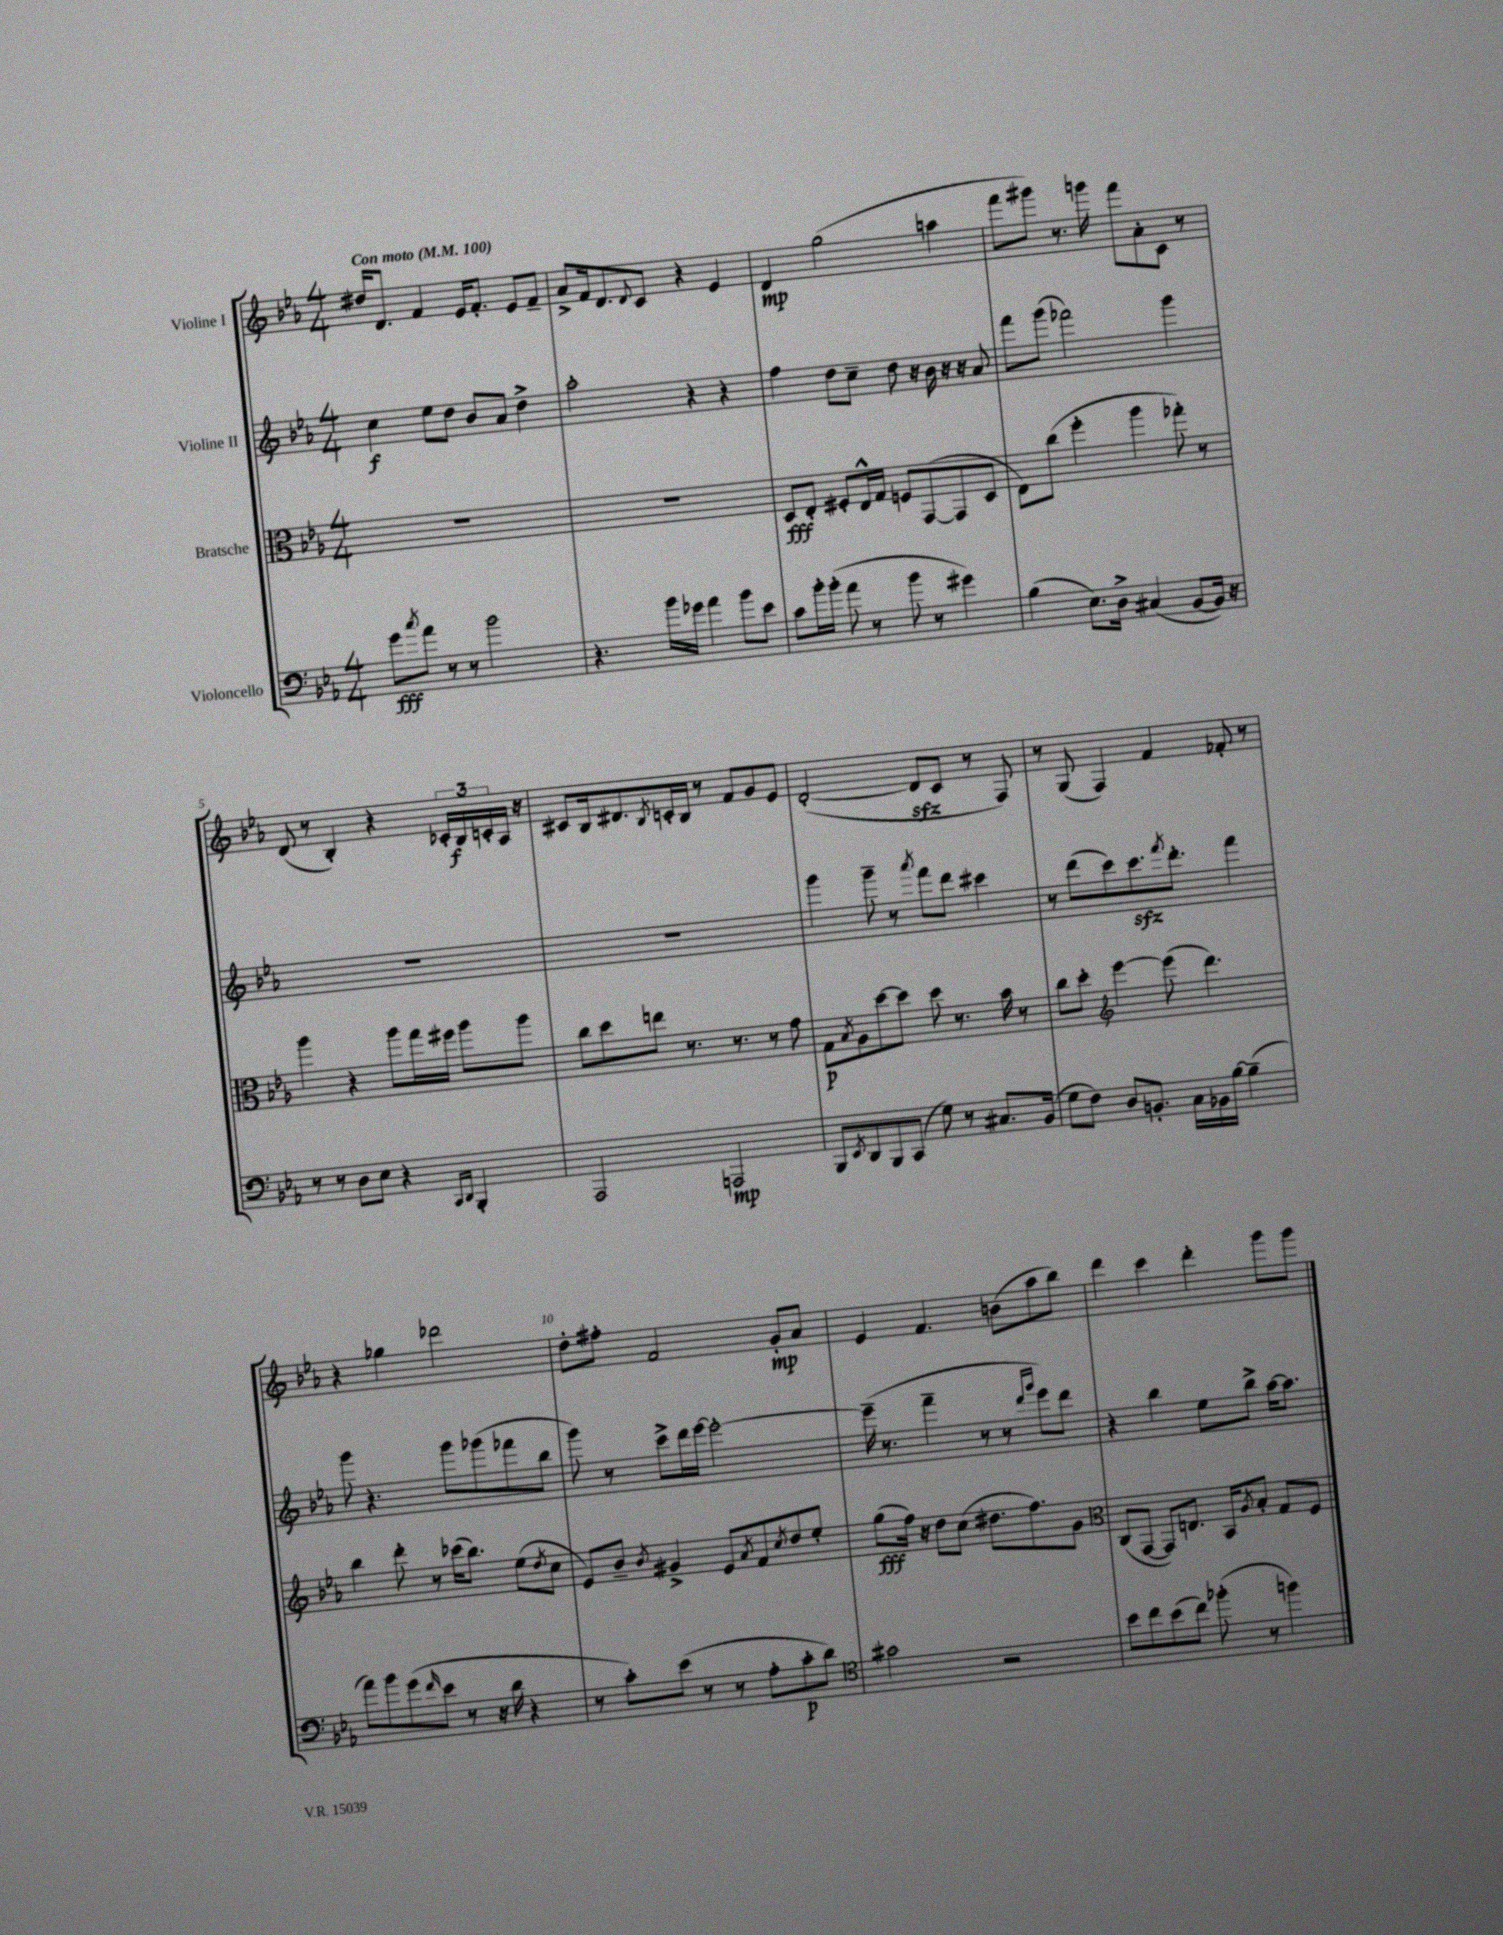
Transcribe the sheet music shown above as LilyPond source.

<<
\new StaffGroup <<
\new Staff = "s0" \with { instrumentName = "Violine I" } {
    \clef treble \key ees \major \numericTimeSignature \time 4/4 \tempo "Con moto" 4 = 100
    dis''16 d'8. f'4 ees'16 f'8.-. ees'8 f'8-- |
    aes'8-> f'16 d'8. \appoggiatura { d'8 } c'8 r4 ees'4 |
    d'4\mp g''2( a''4 |
    f'''8 gis'''8) r8. g'''16 f'''8 aes'8-. c'8 r8 |
    d'8( r8 bes4-.) r4 \tuplet 3/2 { ces'16-. bes16\f c'16-. } aes16 r16 |
    cis'8 bes16 dis'8. \acciaccatura { bes8 } c'16-. bes16 r8 f'8 g'8 ees'8 |
    d'2~-.( d'8\sfz c'8 r8 f8) |
    r8 g8( f4) f'4 fes'8-. r8 |
    r4 ges''4 des'''2 |
    d''8-. fis''8-. f'2 g'8-.\mp aes'8 |
    ees'4 f'4. b'8( aes''8 bes''8) |
    d'''4 c'''4 d'''4-. g'''8 g'''8 \bar "|." |
}
\new Staff = "s1" \with { instrumentName = "Violine II" } {
    \clef treble \key ees \major \numericTimeSignature \time 4/4
    c''4\f ees''8 d''8 bes'8 aes'8 d''4-> |
    aes''2-. r4 r4 |
    f''4 d''8 c''8-- d''8 r16 bes'16 r16 r16 aes'8 |
    f'''8 g'''8( fes'''2) g'''4 |
    R1 |
    R1 |
    g'''4 g'''8-- r8 \acciaccatura { aes'''8 } f'''8 d'''8 cis'''4 |
    r8 d'''8( c'''8) c'''8.\sfz \acciaccatura { f'''8 } d'''8.-. f'''4 |
    g'''8 r4. g'''8 ges'''8( fes'''8 bes''8 |
    g'''8) r8 c'''8-> d'''16 ees'''16~ ees'''2~-. |
    ees'''16--( r8. f'''4-- r8 r8 \grace { d'''16 g'''16 } ees'''8) d'''8 |
    r4 bes''4 ees''8 bes''8-> aes''16~ aes''8. \bar "|." |
}
\new Staff = "s2" \with { instrumentName = "Bratsche" } {
    \clef alto \key ees \major \numericTimeSignature \time 4/4
    R1 |
    R1 |
    d8\fff ees8-. fis8-. ees16-^ g16 f8 g,8~( g,8 d8 |
    ees8) c''8( f''4-. aes''4 ges''8-.) r8 |
    aes''4 r4 aes''8 g''16 fis''16 aes''8 aes''8 |
    c''8 d''8 e''8 r8. r8. r8 g'8 |
    g8\p \acciaccatura { bes8 } aes8 d''8~ d''8 d''8 r8. bes'16 r8 |
    c''8 d''8-. \clef treble ees'''4~ ees'''8( d'''4.) |
    bes''4 d'''8-. r8 ces'''16( bes''8.) ees''8( \acciaccatura { d''8 } c''8 |
    ees'8) bes'8-- \acciaccatura { bes'8 } gis'4-> ees'8 \acciaccatura { aes'8 } f'8 \acciaccatura { c''8 } d''8 ees''8-. |
    g''8\fff( f''16) r16 d''8 c''8( dis''8. f''8.) g'8 |
    \clef alto c8( g,8~ g,8) e8. bes,16 \acciaccatura { aes8 } bes8-. g8 f8 \bar "|." |
}
\new Staff = "s3" \with { instrumentName = "Violoncello" } {
    \clef bass \key ees \major \numericTimeSignature \time 4/4
    g'8\fff \acciaccatura { c''8 } aes'8 r8 r8 bes'2 |
    r4. bes'16 ges'16 aes'4 bes'8 ees'8 |
    c'8 bes'16-. bes'16-.( aes'8 r8 bes'8 r8 gis'4) |
    bes4( ees8.) d16-> cis4( bes,8~ bes,16) r16 |
    r8 r8 d8 ees8 r4 \grace { c,16 d,16 } bes,,4-. |
    aes,,2 a,,2\mp |
    bes,,8 \acciaccatura { ees,8 } d,8 bes,,8 c,8( g8) r8 cis8. bes,16( |
    g8 f8) d8 b,8.-. c16 bes,16 bes16~ bes4--( |
    aes'8) bes'8 g'8( \grace { f'16 } ees'8 r8 r16 d'16 r4 |
    r8 c'8-.) ees'8( r8 r8 aes8-. c'8-.\p d'8) |
    \clef tenor gis'2 r2 |
    bes'8 c''8 bes'8( c''8) fes''8-.( r8 f''4) \bar "|." |
}
>>
>>
\layout { \context { \Score \override BarNumber.break-visibility = ##(#f #t #t) barNumberVisibility = #(every-nth-bar-number-visible 5) } }
